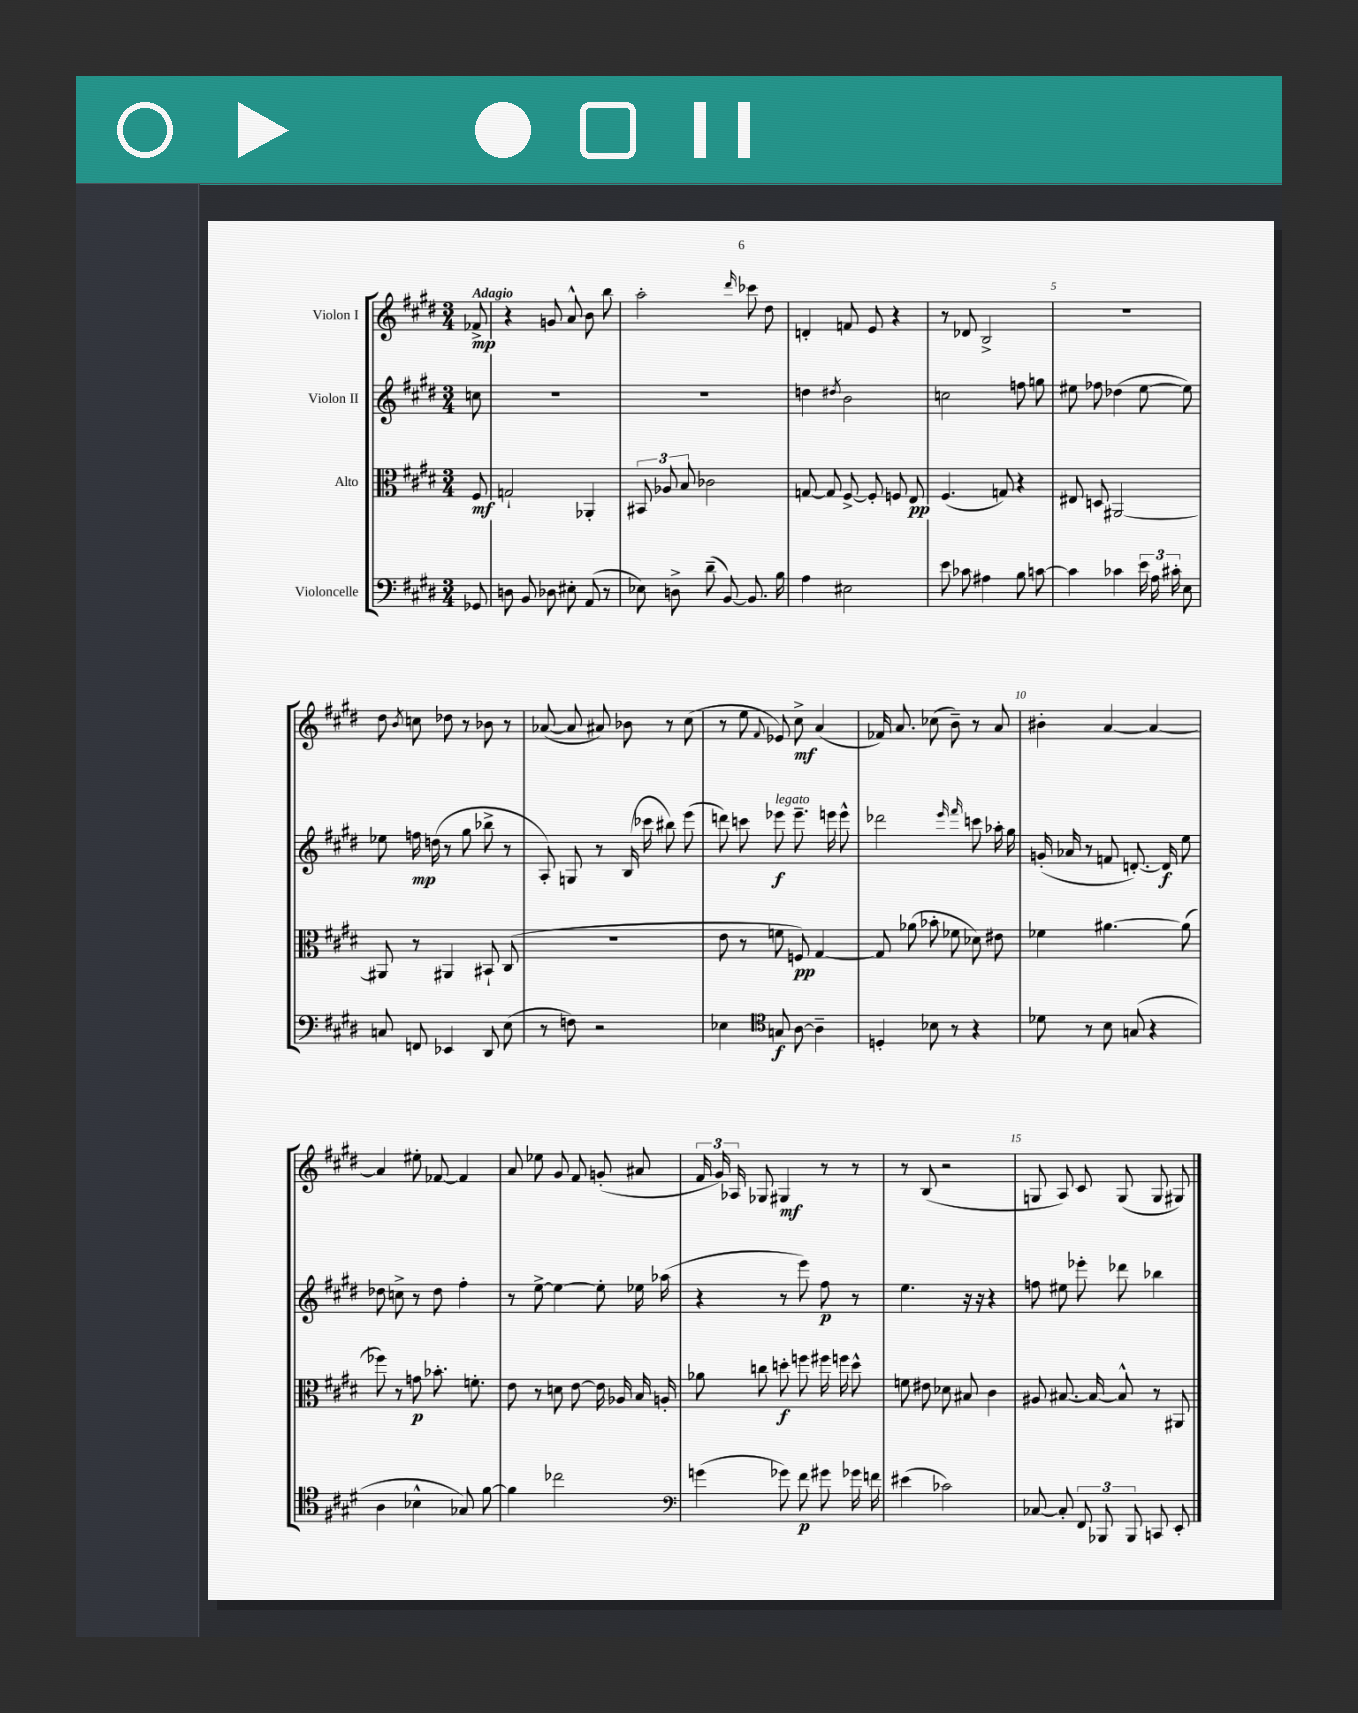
<<
\new StaffGroup <<
\new Staff = "s0" \with { instrumentName = "Violon I" } {
    \clef treble \key e \major \numericTimeSignature \time 3/4 \partial 8 \tempo "Adagio"
    \autoBeamOff fes'8->\mp |
    r4 g'8 a'8-^ b'8 b''8 |
    a''2-. \grace { dis'''16 } ces'''8 dis''8 |
    d'4-. f'8 e'8 r4 |
    r8 des'8 b2-> |
    R2. |
    dis''8 \acciaccatura { b'8 } c''8 des''8 r8 bes'8 r8 |
    aes'8~( aes'8 ais'8) bes'8 r8 cis''8( |
    r8 e''8 \appoggiatura { fis'8 } ees'8) cis''8->\mf a'4( |
    fes'16) a'8. ces''8( b'8--) r8 a'8 |
    bis'4-. a'4~ a'4~ |
    a'4 eis''8-. fes'8~ fes'4 |
    a'8 ees''8 gis'8 fis'8 g'8-.( ais'8 |
    \tuplet 3/2 { fis'16 gis'16) aes16 } ges8 gis4\mf r8 r8 |
    r8 b8( r2 |
    g8 a8) cis'8 g8( g8 gis8) \bar "|." |
}
\new Staff = "s1" \with { instrumentName = "Violon II" } {
    \clef treble \key e \major \numericTimeSignature \time 3/4 \partial 8
    \autoBeamOff c''8 |
    R2. |
    R2. |
    d''4 \acciaccatura { dis''8 } b'2 |
    c''2 f''8 g''8 |
    eis''8 fes''8 des''4( eis''8~ eis''8) |
    ees''8 f''16\mp d''16( r8 gis''8 bes''8-> r8 |
    a8-.) g8 r8 b16( ces'''16 bis''8) e'''8( |
    d'''8) c'''8 ees'''8\f^\markup { \italic "legato" } ees'''8.-- e'''16 e'''8-^ |
    des'''2 \grace { e'''16 fis'''16 } c'''8 aes''16-. gis''16 |
    g'16-.( aes'16 r8 f'8 d'8.~-.) d'16\f e''8 |
    des''8 c''8-> r8 des''8 fis''4-. |
    r8 e''8~-> e''4~ e''8-. ees''16 aes''16( |
    r4 r8 e'''8) fis''8\p r8 |
    e''4. r16 r16 r4 |
    f''8 eis''8 ees'''8-. des'''8 bes''4 \bar "|." |
}
\new Staff = "s2" \with { instrumentName = "Alto" } {
    \clef alto \key e \major \numericTimeSignature \time 3/4 \partial 8
    \autoBeamOff fis8\mf |
    g2-! aes,4-. |
    \tuplet 3/2 { bis,8 aes8 b8 } ces'2 |
    g8~ g8 fis8~-> fis8-. f8 e8\pp |
    fis4.( g8) r4 |
    eis8 d8 ais,2~ |
    ais,8 r8 ais,4 bis,8-! cis8( |
    R2. |
    e'8 r8 f'8 f8\pp) gis4~ |
    gis8 aes'8( bes'8-. fes'8 des'8) eis'8 |
    fes'4 ais'4.~ ais'8( |
    fes''8) r8 g'8\p bes'8.-. f'8.-. |
    e'8 r8 d'8 e'8~ e'16 aes16 b16 a16-. |
    aes'8 c''8 d''8-.\f f''8 fis''16 f''16 d''8-^ |
    f'8 eis'8 des'8 bis8 cis'4 |
    ais8 bis8.~ bis16~ bis8-^ r8 ais,8 \bar "|." |
}
\new Staff = "s3" \with { instrumentName = "Violoncelle" } {
    \clef bass \key e \major \numericTimeSignature \time 3/4 \partial 8
    \autoBeamOff ges,8 |
    d8 b,8 des8 eis8-. a,8( r8 |
    ees8) d8-> dis'8--( b,8~) b,8. b16 |
    a4 eis2 |
    e'8 ces'8 ais4 b8 c'8~ |
    c'4 ces'4 \tuplet 3/2 { e'16 a16 cis'16-. } e8 |
    c8 f,8 ees,4 dis,8 e8( |
    r8 f8) r2 |
    ees4 \clef tenor g8\f a8~ a4-- |
    d4-. bes8 r8 r4 |
    des'8 r8 b8 g8( r4 |
    a4 bes4-^ ges8) fis'8~ |
    fis'4 ces''2 |
    \clef bass g'4( ges'8) fis'8\p gis'8 ges'16 f'16 |
    eis'4( ces'2) |
    ces8~ ces8-. \tuplet 3/2 { fis,8 bes,,8 bes,,8 } c,8 e,8-. \bar "|." |
}
>>
>>
\layout { \context { \Score \override BarNumber.break-visibility = ##(#f #t #t) barNumberVisibility = #(every-nth-bar-number-visible 5) } }
